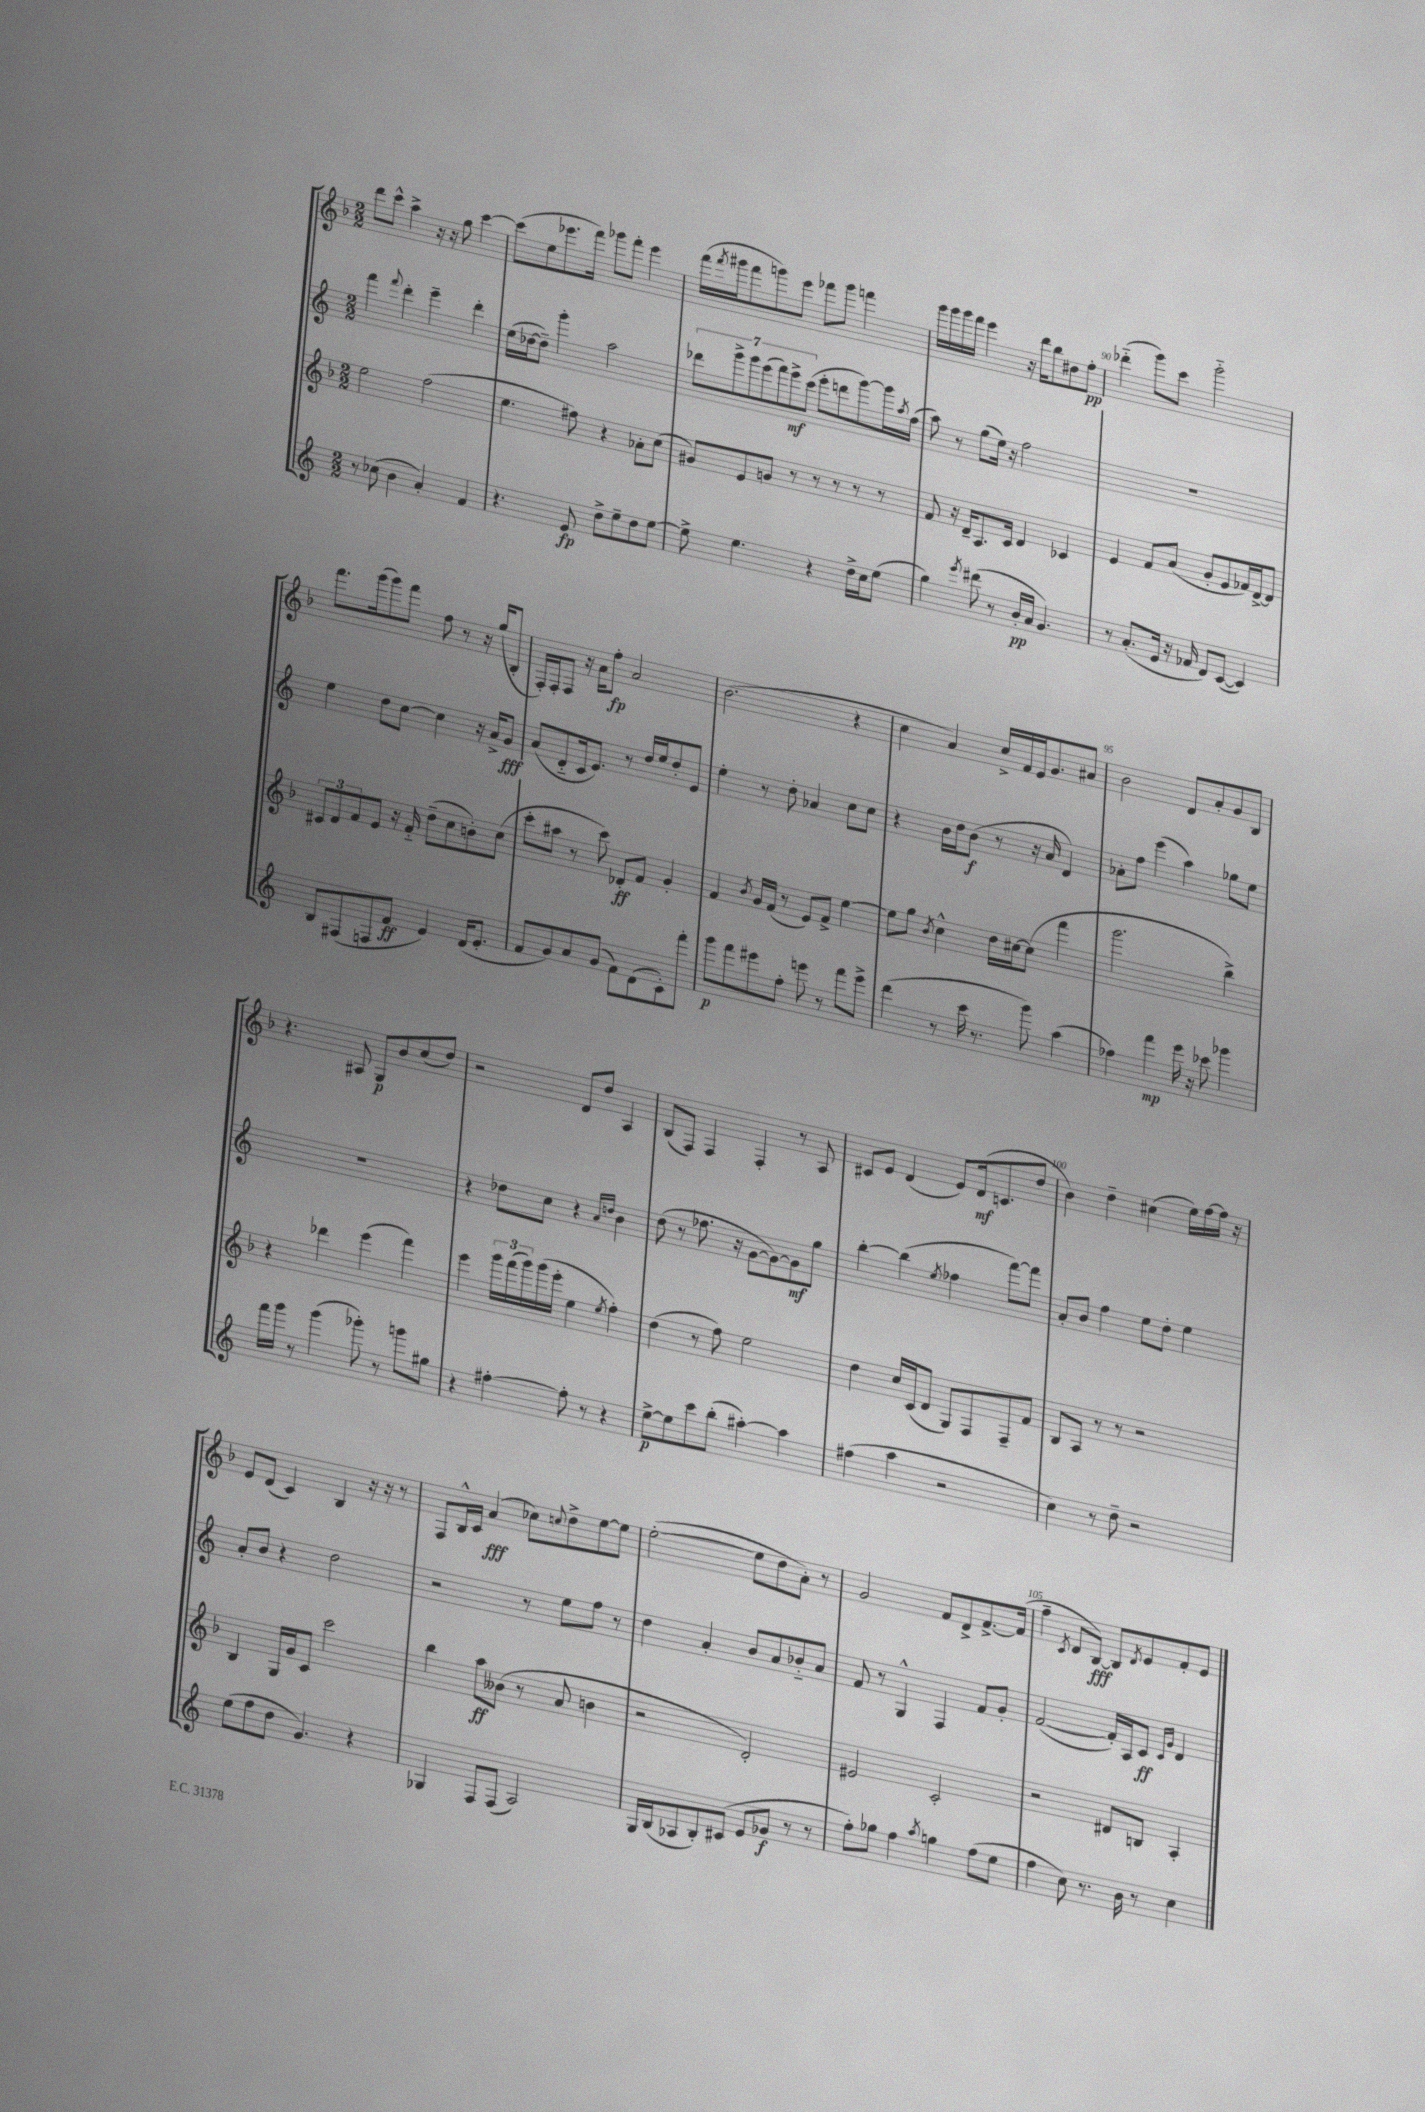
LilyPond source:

<<
\new StaffGroup <<
\new Staff = "s0" {
    \clef treble \key f \major \numericTimeSignature \time 2/2
    d'''8 c'''8-^ a''4-> r16 r16 g''8 c'''4~ |
    c'''8( e''8 ees'''8. f'''16) ges'''8 f'''8-. ees'''4 |
    f'''16( \acciaccatura { f'''8 } gis'''16 f'''8 g'''8) e'''8 fes'''8 g'''8 f'''4 |
    g'''16 g'''16 g'''16 f'''16 e'''4 r16 d'''16 bes''8 dis''8 f''8-.\pp |
    des'''4-_( g'''8) c'''8 g'''2-_ |
    f'''8. g'''16( g'''8) f'''8 f''8 r8 r16 g''16( bes8-. |
    f16-.) f16-. f8 r16 a'16 f''8-.\fp a'2 |
    bes'2.( r4 |
    c''4 a'4) c''16-> f'16 e'16 g'8. ais'8 |
    bes'2 d'8 a'8-. g'8 bes8 |
    r4. ais8 g8\p bes'8 c''8( d''8) |
    r2 d'8 d''8 a4 |
    bes8( f8) f4 f4-. r8 a8 |
    cis'8 e'8 d'4( e'8) d'16\mf( c'8. d''8 |
    bes'4) d''4-- cis''4( e''16) f''16~ f''16 r16 |
    e'8 d'8( c'4) bes4 r16 r16 r8 |
    f8 bes16-^ c'16 a'4\fff( ces''8) \appoggiatura { c''8 } d''8-> e''8~ e''8 |
    e''2~-.( e''8 d''8 a'8-.) r8 |
    g'2 f'8 d'8-> f'8.~-> f'16( |
    f''4-- \acciaccatura { c'8 } d'8 bes8~\fff) bes8 \acciaccatura { d'8 } e'8 f'8-. e'8 \bar "|." |
}
\new Staff = "s1" {
    \clef treble \key c \major \numericTimeSignature \time 2/2
    f'''4 \appoggiatura { f'''8 } d'''4-. e'''4-- d'''4-. |
    e''16( des''16~ des''8--) g'''4-. a''2 |
    \tuplet 7/4 { des'''8 g'''8-> g'''8 e'''8( f'''8) e'''8->\mf c'''8( } e'''8-. d'''8 g'''8~) g'''16 \acciaccatura { a''8 } f''16( |
    a''8) r8 g''8( e''16) r16 f''2 |
    R1 |
    e''4 d''8 c''8~ c''4 r16 a'16-> g'8\fff |
    a'8( d'8-_ c'16 e'8.) r8 d''16 e''16 d''8-. e'8 |
    e''4-. r8 d''8-. aes'4 c''8 c''8 |
    r4 b'16 d''16 b'8\f( r8 r16 a'16 d'4) |
    aes'8-. f''8 e'''4( a''4) ges''8 e''8 |
    R1 |
    r4 des''8 c''8 r4 \grace { a'16 d''16 } b'4 |
    d''8( r8 fes''8. r16 g'8~ g'8~) g'8\mf g''8 |
    b''4~-. b''4( \acciaccatura { e''8 } fes''4 f'''8~) f'''8 |
    a'8-. b'8 f''4 e''8 d''8-. e''4 |
    a'8-. b'8 r4 d''2 |
    r2 r8 e''8 f''8 r8 |
    d''4 a'4-. b'8 a'8 bes'8-_ a'8 |
    f'8 r8 g4-^ f4 f'8 g'8-. |
    f'2~( f'16-.) a16 c'8\ff \grace { c'16 g'16 } d'4 \bar "|." |
}
\new Staff = "s2" {
    \clef treble \key f \major \numericTimeSignature \time 2/2
    e''2 f''2( |
    e''4. fis''8) r4 aes'8-. c''8( |
    gis'8) e'8 g'8 r8 r8 r8 r8 r8 |
    f'8 r16 d'16-- a8. c'16 d'4 ces'4 |
    e'4 f'8 a'8( g'8-. e'8 fes'16) d'16~-> d'8 |
    \tuplet 3/2 { cis'8 d'8 f'8 } e'8 r16 f'16-_ d''8--( c''8 b'8-.) c''8( |
    c'''8-. ais''8 r8 c'''8) des'8-.\ff f'8 g'4-. |
    f'4 \acciaccatura { bes'8 } g'16 f'16( r8 e'8) f'8-> e''4~ |
    e''8 g''8 \acciaccatura { bes'8 } c''4-^ d''16 cis''16~ cis''8( f'''4 |
    g'''2. bes''4->) |
    r4 des'''4 e'''4( f'''4) |
    e'''4 \tuplet 3/2 { g'''16 f'''16( g'''16) } g'''16( e'''16-. e''4 \acciaccatura { e''8 } f''4-.) |
    d''4( r8 f''8) e''2 |
    d''4 c''16 c'16( d'8 g8) f8 f8-- f'8 |
    bes8 a8 r8 r8 r2 |
    bes4 g16 g'16 c'8 c'''2 |
    bes''4 a''8\ff beses'8( r8 a'8 b'4 |
    r2 d'2-.) |
    eis'2 c'2-. |
    r2 dis'8 b8 a4-. \bar "|." |
}
\new Staff = "s3" {
    \clef treble \key c \major \numericTimeSignature \time 2/2
    r8 ces''8( b'4 a'4-.) f'4 |
    r4. e'8\fp d''8-> e''8-- d''8 e''8~ |
    e''8-> e''4. r4 d''16-> c''16 e''8( |
    g''4) \acciaccatura { e'''8 } dis'''8( r8 b'16-.\pp a'16 g'4.) |
    r8 a'8.-.( e'16 r16 fes'16 d'8) c'8~( c'4) |
    b8 fis8( f8 f'8\ff e'4) d'16( e'8.-. |
    f'8 g'8) a'8 g'8( f'8) d'8( c'8-.) f'''8-. |
    g'''8\p f'''8 eis'''8 f''8-. e'''8 r8 f'''8 e'''8-> |
    d'''4( r8 c'''16 r8. g'''8) a''4( |
    fes''4) f'''4\mp e'''16 r16 ces'''8 ges'''4 |
    f'''16 g'''16 r8 g'''4( ges'''8-.) r8 g'''8 gis''8 |
    r4 fis''4~-. fis''8-. r8 r4 |
    e''8~->\p e''8 c'''8 b''8-.( ais''4~-.) ais''4 |
    fis''4( a''4 r2 |
    c''4) r8 d''8-- r2 |
    e''8( f''8 d''8 g'4.) r4 |
    ges4 f8 f8( a2) |
    g16 b16( aes8 b8-.) cis'8( e'8 ges'8\f r8 r8 |
    f''8-.) ges''8 f''4 \acciaccatura { a''8 } g''4 f''8( e''8 |
    f''4 c''8) r8. b'16 r8 c''4 \bar "|." |
}
>>
>>
\layout { \context { \Score currentBarNumber = #86 \override BarNumber.break-visibility = ##(#f #t #t) barNumberVisibility = #(every-nth-bar-number-visible 5) } }
